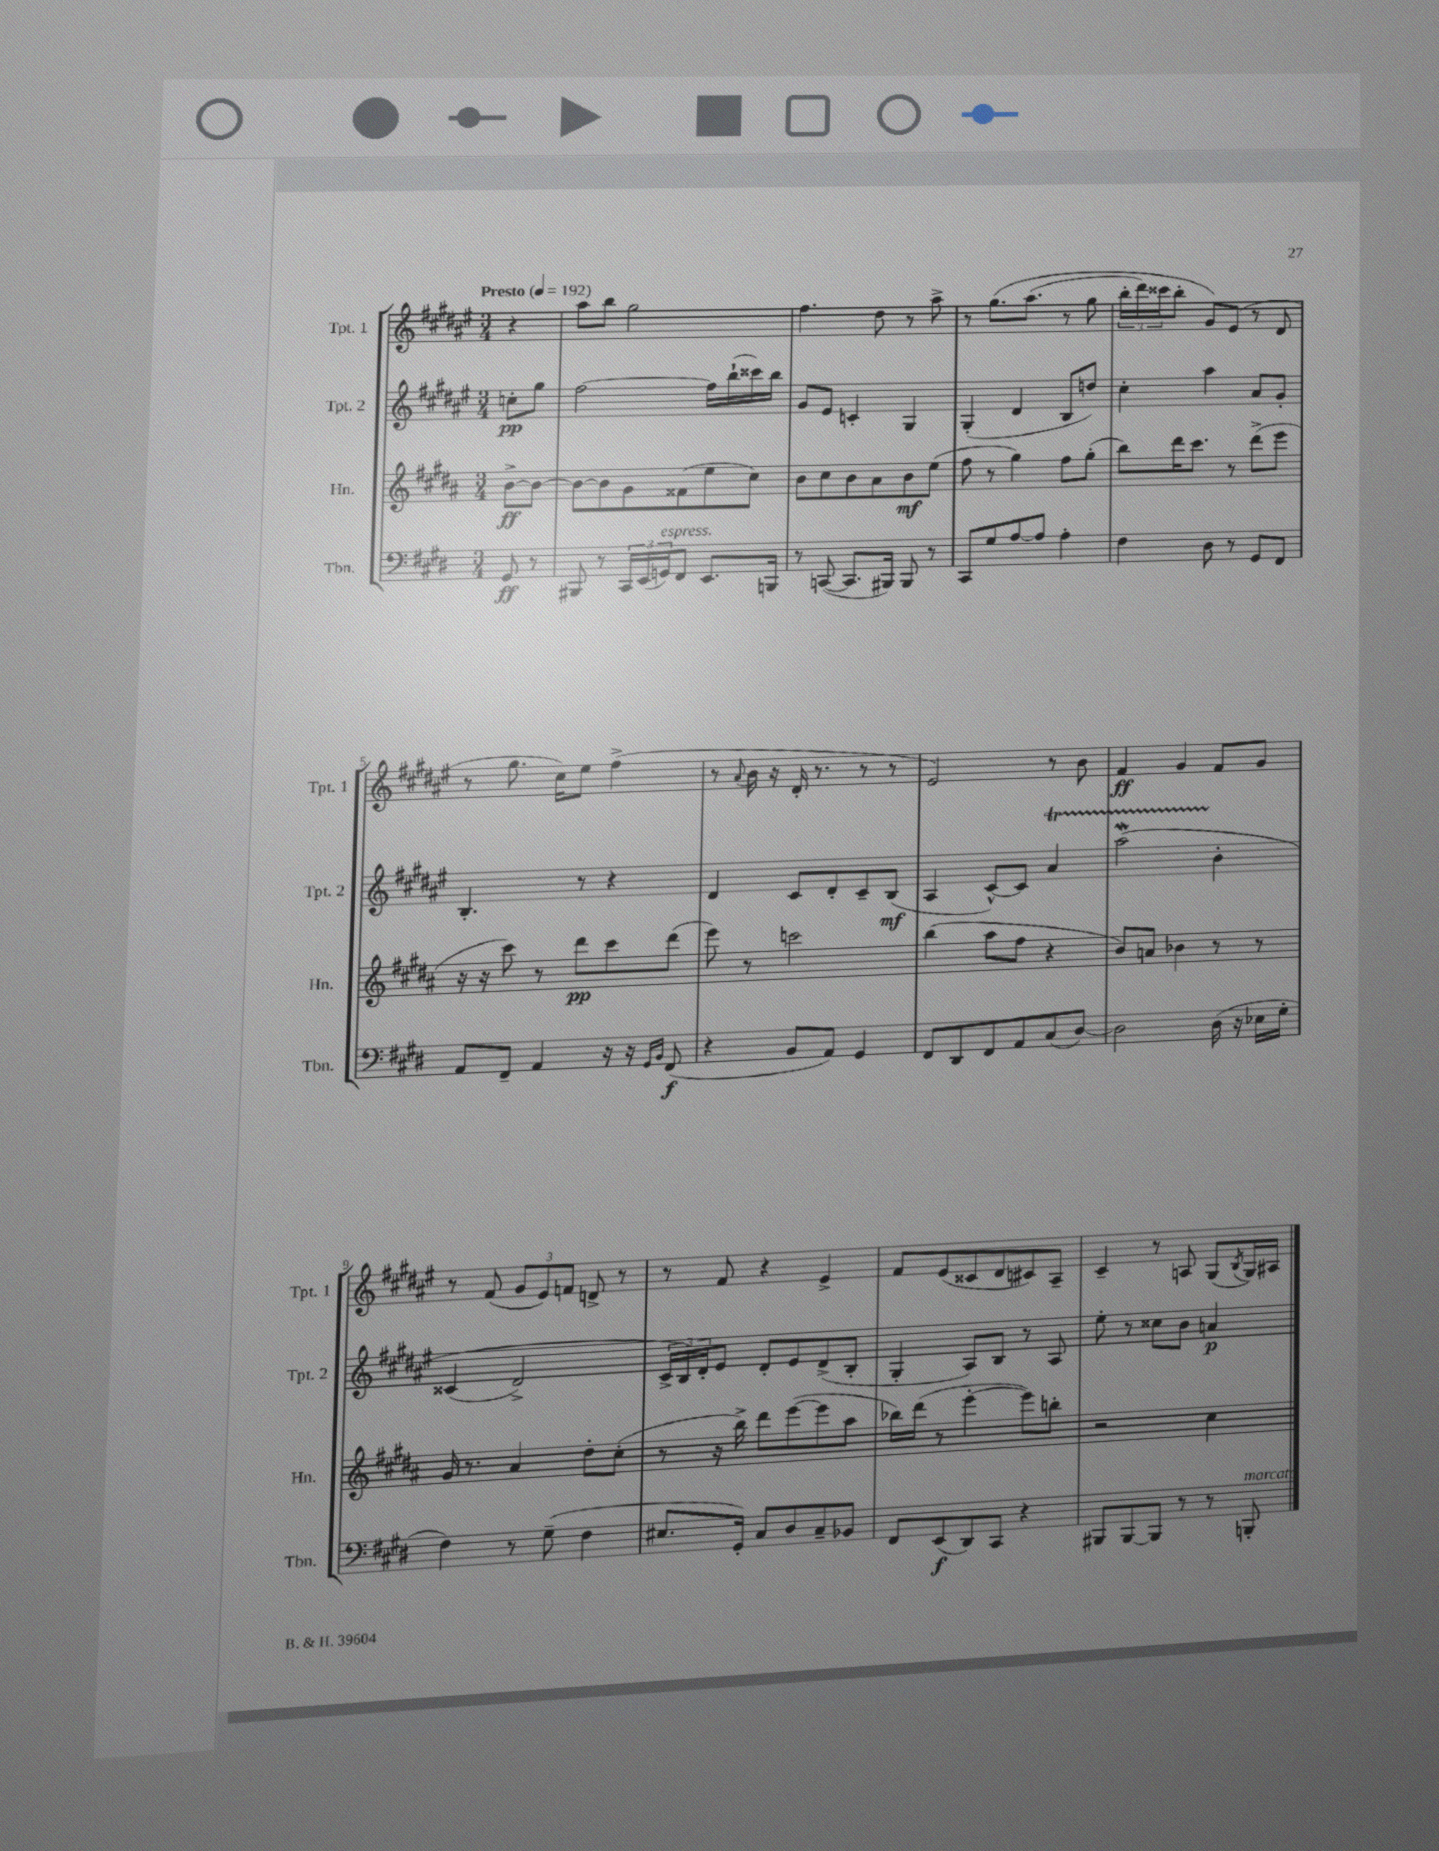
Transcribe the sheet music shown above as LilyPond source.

<<
\new StaffGroup <<
\new Staff = "s0" \with { instrumentName = "Tpt. 1" shortInstrumentName = "Tpt. 1" } {
    \clef treble \key fis \major \numericTimeSignature \time 3/4 \partial 4 \tempo "Presto" 4 = 192
    r4 |
    ais''8 b''8 gis''2 |
    fis''4. dis''8 r8 ais''8-> |
    r8 gis''8.\( ais''8.( r8 gis''8 |
    \tuplet 3/2 { b''16-. dis'''16) cisis'''16 } b''8-. gis'8\) eis'8( r8 dis'8 |
    r8 gis''8. cis''16) eis''8 fis''4->( |
    r8 \appoggiatura { ais'8 } b'16 r16 dis'16-. r8. r8 r8 |
    eis'2) r8 b'8 |
    fis'4\ff gis'4 fis'8 gis'8 |
    r8 fis'8( \tuplet 3/2 { gis'8 eis'8) f'8 } d'8-> r8 |
    r8 fis'8 r4 eis'4-> |
    fis'8 eis'8( cisis'8 dis'8 cis'8) ais8-- |
    cis'4-- r8 a8 gis8( \acciaccatura { b8 } gis16) ais16 \bar "|." |
}
\new Staff = "s1" \with { instrumentName = "Tpt. 2" shortInstrumentName = "Tpt. 2" } {
    \clef treble \key fis \major \numericTimeSignature \time 3/4 \partial 4
    c''8-.\pp gis''8 |
    fis''2~ fis''16 b''16-!( cisis'''16) b''16 |
    gis'8 eis'8 c'4-. gis4 |
    gis4-.( dis'4 b8 d''8) |
    cis''4-. ais''4 ais'8 gis'8-. |
    b4.-. r8 r4 |
    dis'4 cis'8 dis'8-. cis'8-- b8\mf( |
    ais4 cis'8~-^) cis'8 ais'4\startTrillSpan |
    ais''2\mordent\( b'4-.\stopTrillSpan |
    cisis'4( dis'2->) |
    \tuplet 3/2 { cis'16-> b16\) dis'16-. } eis'8 dis'8-. eis'8 dis'8->( b8-. |
    gis4-. ais8) b8 r8 ais8 |
    eis''8-. r8 cisis''8 b'8 a'4\p \bar "|." |
}
\new Staff = "s2" \with { instrumentName = "Hn." shortInstrumentName = "Hn." } {
    \clef treble \key b \major \numericTimeSignature \time 3/4 \partial 4
    b'8~->\ff b'8~ |
    b'8~ b'8 gis'8 fisis'8( e''8 cis''8) |
    b'8 cis''8 b'8 ais'8 b'8\mf e''8( |
    fis''8 r8 gis''4) fis''8 gis''8-.( |
    b''8) dis'''16 cis'''8. r8 dis'''8->( e'''8 |
    r16 r16 cis'''8) r8 dis'''8\pp cis'''8 dis'''8( |
    e'''8) r8 c'''2 |
    b''4( ais''8 fis''8 r4 |
    b'8) a'8 bes'4 r8 r8 |
    gis'16 r8. ais'4 dis''8-. cis''8-.( |
    r8 r16 b''16->) dis'''8 e'''8~( e'''8 ais''8 |
    bes''16) dis'''16( r8 e'''4~-. e'''8) b''8-. |
    r2 cis''4 \bar "|." |
}
\new Staff = "s3" \with { instrumentName = "Tbn." shortInstrumentName = "Tbn." } {
    \clef bass \key e \major \numericTimeSignature \time 3/4 \partial 4
    gis,8\ff r8 |
    bis,,8 r8 \tuplet 3/2 { cis,16 e,16( g,16^\markup { \italic "espress." }) } fis,8 e,8. b,,16 |
    r8 c,8~( c,8. bis,,16) bis,,8 r8 |
    cis,8 gis8 a8~ a8 a4-. |
    fis4 dis8 r8 gis,8 fis,8 |
    a,8 fis,8-- a,4 r16 r16 \grace { gis,16 b,16 } fis,8\f( |
    r4 b,8 a,8) gis,4 |
    fis,8 dis,8 fis,8 a,8 cis8( dis8~) |
    dis2 dis16( r16 ees16 gis16-. |
    fis4) r8 gis8--( fis4 |
    eis8. gis,16-.) cis8 dis8 cis8-- bes,8 |
    fis,8 e,8\f( dis,8) cis,8 r4 |
    bis,,8 bis,,8~ bis,,8 r8 r8 b,,8-.^\markup { \italic "marcato" } \bar "|." |
}
>>
>>
